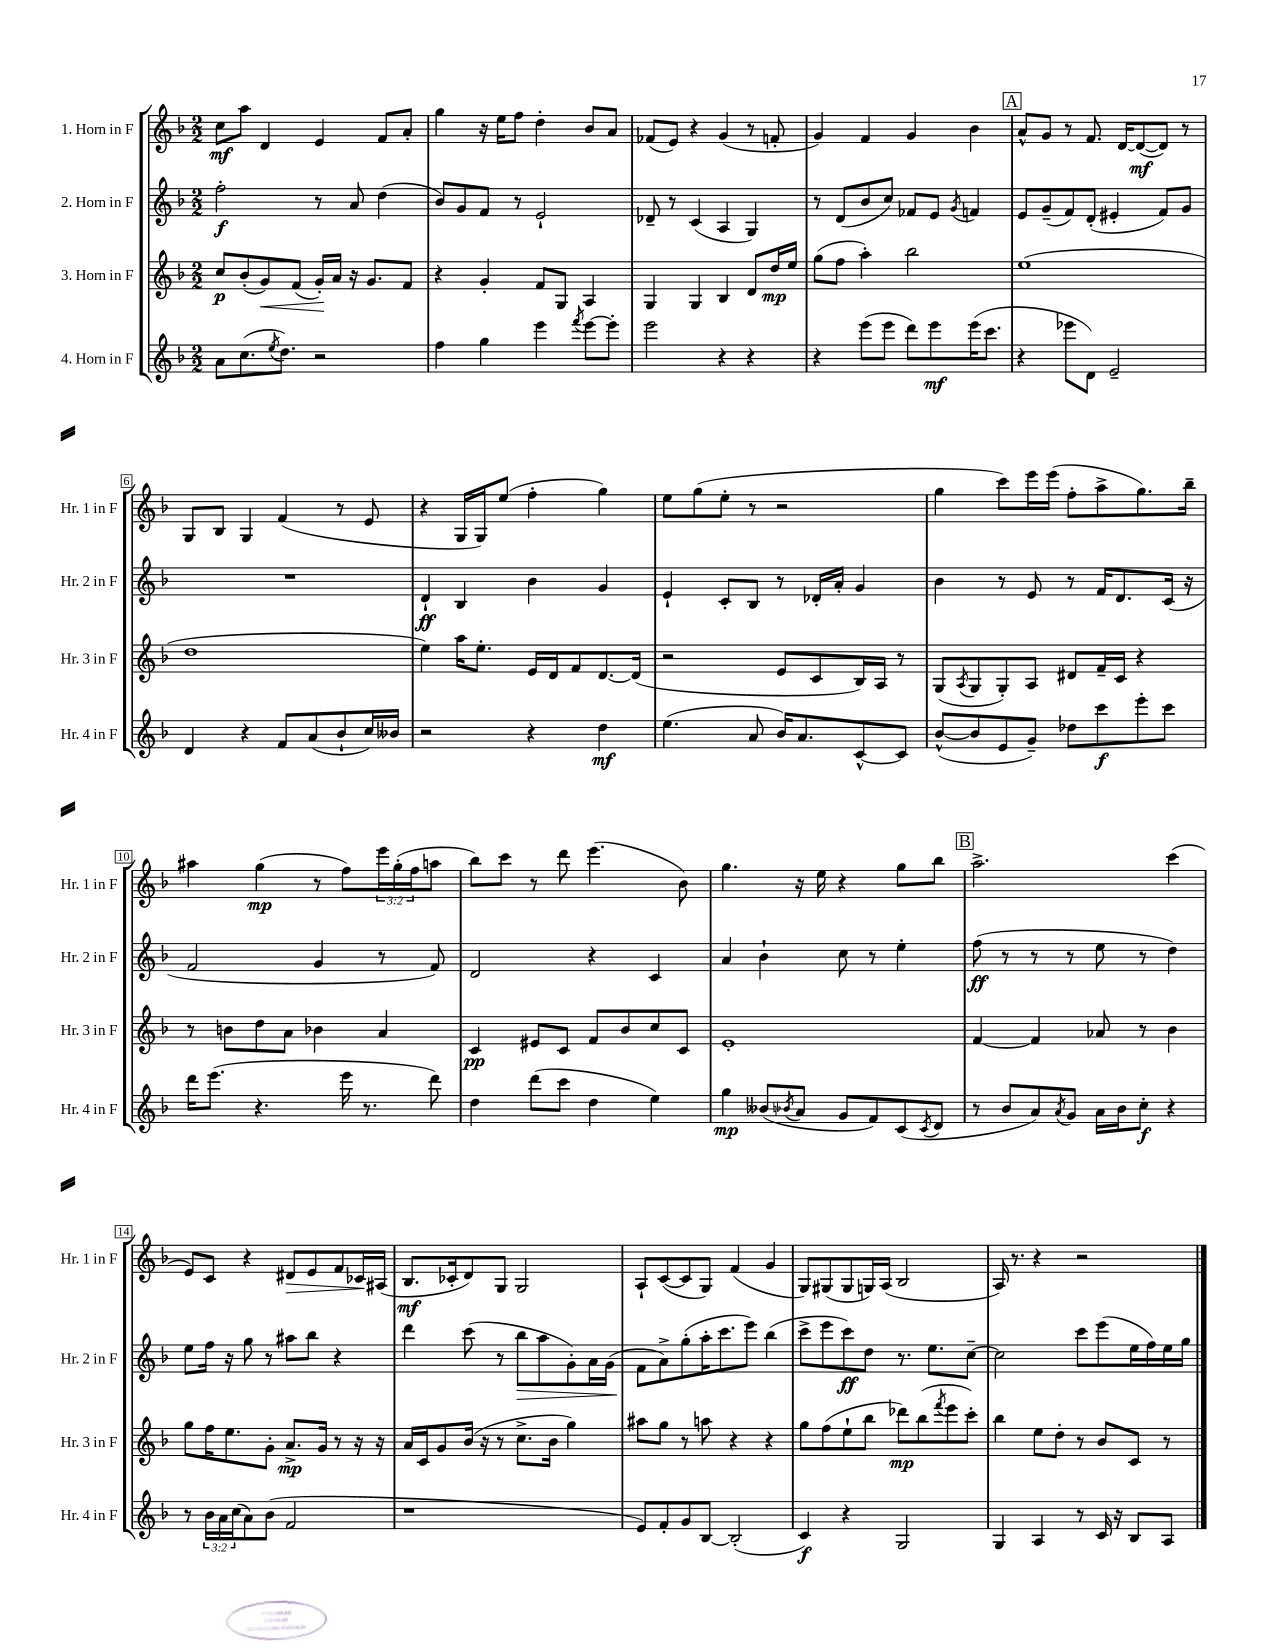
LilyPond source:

<<
\new StaffGroup <<
\new Staff = "s0" \with { instrumentName = "1. Horn in F" shortInstrumentName = "Hr. 1 in F" } {
    \clef treble \key f \major \numericTimeSignature \time 2/2 \override Staff.TupletNumber.text = #tuplet-number::calc-fraction-text
    c''8\mf a''8 d'4 e'4 f'8 a'8-. |
    g''4 r16 e''16 f''8 d''4-. bes'8 a'8 |
    fes'8( e'8) r4 g'4( r8 f'8-. |
    g'4) f'4 g'4 bes'4 |
    \mark \markup { \box "A" } a'8-^ g'8 r8 f'8. d'16~ d'8~\mf( d'8) r8 |
    g8 bes8 g4 f'4( r8 e'8 |
    r4 g16 g16) e''8( f''4-. g''4) |
    e''8 g''8( e''8-. r8 r2 |
    g''4 c'''8) e'''16 e'''16( f''8-. a''8-> g''8.) bes''16-- |
    ais''4 g''4\mp( r8 f''8) \tuplet 3/2 { e'''16 g''16-.( f''16 } a''8 |
    bes''8) c'''8 r8 d'''8 e'''4.( bes'8) |
    g''4. r16 e''16 r4 g''8 bes''8 |
    \mark \markup { \box "B" } a''2.-> c'''4( |
    e'8) c'8 r4 dis'8\> e'8 f'8 ces'16\! ais16( |
    bes8.\mf ces'16-. d'8) g8 g2 |
    a8-! c'8~( c'8 g8) f'4( g'4 |
    g8) gis8( gis8 g16) a16( bes2 |
    a16) r8. r4 r2 \bar "|." |
}
\new Staff = "s1" \with { instrumentName = "2. Horn in F" shortInstrumentName = "Hr. 2 in F" } {
    \clef treble \key f \major \numericTimeSignature \time 2/2
    f''2-.\f r8 a'8 d''4( |
    bes'8) g'8 f'8 r8 e'2-! |
    des'8-- r8 c'4( a4 g4) |
    r8 d'8( bes'8 c''8) fes'8 e'8 \acciaccatura { g'8 } f'4 |
    \mark \markup { \box "A" } e'8 g'8--( f'8) d'8-.( eis'4-. f'8) g'8 |
    R1 |
    d'4-!\ff bes4 bes'4 g'4 |
    e'4-! c'8-. bes8 r8 des'16-. a'16-. g'4 |
    bes'4 r8 e'8 r8 f'16 d'8. c'16( r16 |
    f'2 g'4 r8 f'8) |
    d'2 r4 c'4 |
    a'4 bes'4-! c''8 r8 e''4-. |
    \mark \markup { \box "B" } f''8\ff( r8 r8 r8 e''8 r8 d''4) |
    e''8 f''16 r16 g''8 r8 ais''8 bes''8 r4 |
    d'''4 c'''8( r8 bes''8\> a''8 g'8-.) a'16 g'16( |
    f'8\! a'8->) g''8-.( a''16-. c'''8. e'''8) bes''4( |
    c'''8-> e'''8 c'''8\ff) d''8 r8. e''8. c''8~-- |
    c''2 c'''8 e'''8( e''16 f''16) e''16 g''16 \bar "|." |
}
\new Staff = "s2" \with { instrumentName = "3. Horn in F" shortInstrumentName = "Hr. 3 in F" } {
    \clef treble \key f \major \numericTimeSignature \time 2/2
    c''8\p bes'8-.( g'8\<) f'8( g'16-.\!) a'16 r16 g'8. f'8 |
    r4 g'4-. f'8 g8 a4 |
    g4 g4 bes4 d'8 d''16\mp e''16 |
    g''8( f''8 a''4-.) bes''2 |
    \mark \markup { \box "A" } e''1( |
    d''1 |
    e''4) a''16 e''8.-. e'16 d'16 f'8 d'8.~ d'16( |
    r2 e'8 c'8 bes16) a16 r8 |
    g8( \acciaccatura { a8 } g8 g8-.) a8 dis'8 f'16-- c'16 r4 |
    r8 b'8 d''8 a'8 bes'4 a'4 |
    c'4\pp eis'8 c'8 f'8 bes'8 c''8 c'8 |
    e'1-. |
    \mark \markup { \box "B" } f'4~ f'4 aes'8 r8 bes'4 |
    g''8 f''16 e''8. g'8-. a'8.->\mp g'16 r8 r16 r16 |
    a'16 c'16 g'8 bes'16( r16 r8 c''8.-> bes'16 g''4) |
    ais''8 g''8 r8 a''8 r4 r4 |
    g''8 f''8( e''8-! bes''8 des'''8\mp) bes''8( \acciaccatura { f'''8 } e'''8 c'''8-.) |
    bes''4 e''8 d''8-. r8 bes'8 c'8 r8 \bar "|." |
}
\new Staff = "s3" \with { instrumentName = "4. Horn in F" shortInstrumentName = "Hr. 4 in F" } {
    \clef treble \key f \major \numericTimeSignature \time 2/2 \override Staff.TupletNumber.text = #tuplet-number::calc-fraction-text
    a'8 c''8.( \acciaccatura { e''8 } d''8.) r2 |
    f''4 g''4 e'''4 \acciaccatura { f'''8 } e'''8~ e'''8-. |
    e'''2 r4 r4 |
    r4 e'''8( e'''8 d'''8) e'''8\mf e'''16( c'''8. |
    \mark \markup { \box "A" } r4 ees'''8 d'8) e'2-- |
    d'4 r4 f'8 a'8( bes'8-! c''16) beses'16 |
    r2 r4 d''4\mf |
    e''4.( a'8 bes'16) a'8. c'8~-^ c'8 |
    bes'8~-^( bes'8 e'8 g'8--) des''8 c'''8\f e'''8-. c'''8 |
    d'''16 e'''8.( r4. e'''16 r8. d'''8) |
    d''4 d'''8( c'''8 d''4 e''4) |
    g''4\mp beses'8( \acciaccatura { bes'8 } a'8 g'8 f'8) c'8( \acciaccatura { c'8 } d'8 |
    \mark \markup { \box "B" } r8 bes'8 a'8) \acciaccatura { a'8 } g'8 a'16 bes'16 c''8-.\f r4 |
    r8 \tuplet 3/2 { bes'16 a'16 c''16( } a'8) bes'8( f'2 |
    r1 |
    e'8) f'8-. g'8 bes8~ bes2-.( |
    c'4\f) r4 g2 |
    g4 a4 r8 c'16 r16 bes8 a8 \bar "|." |
}
>>
>>
\layout { \context { \Score \override BarNumber.stencil = #(make-stencil-boxer 0.1 0.3 ly:text-interface::print) } }
